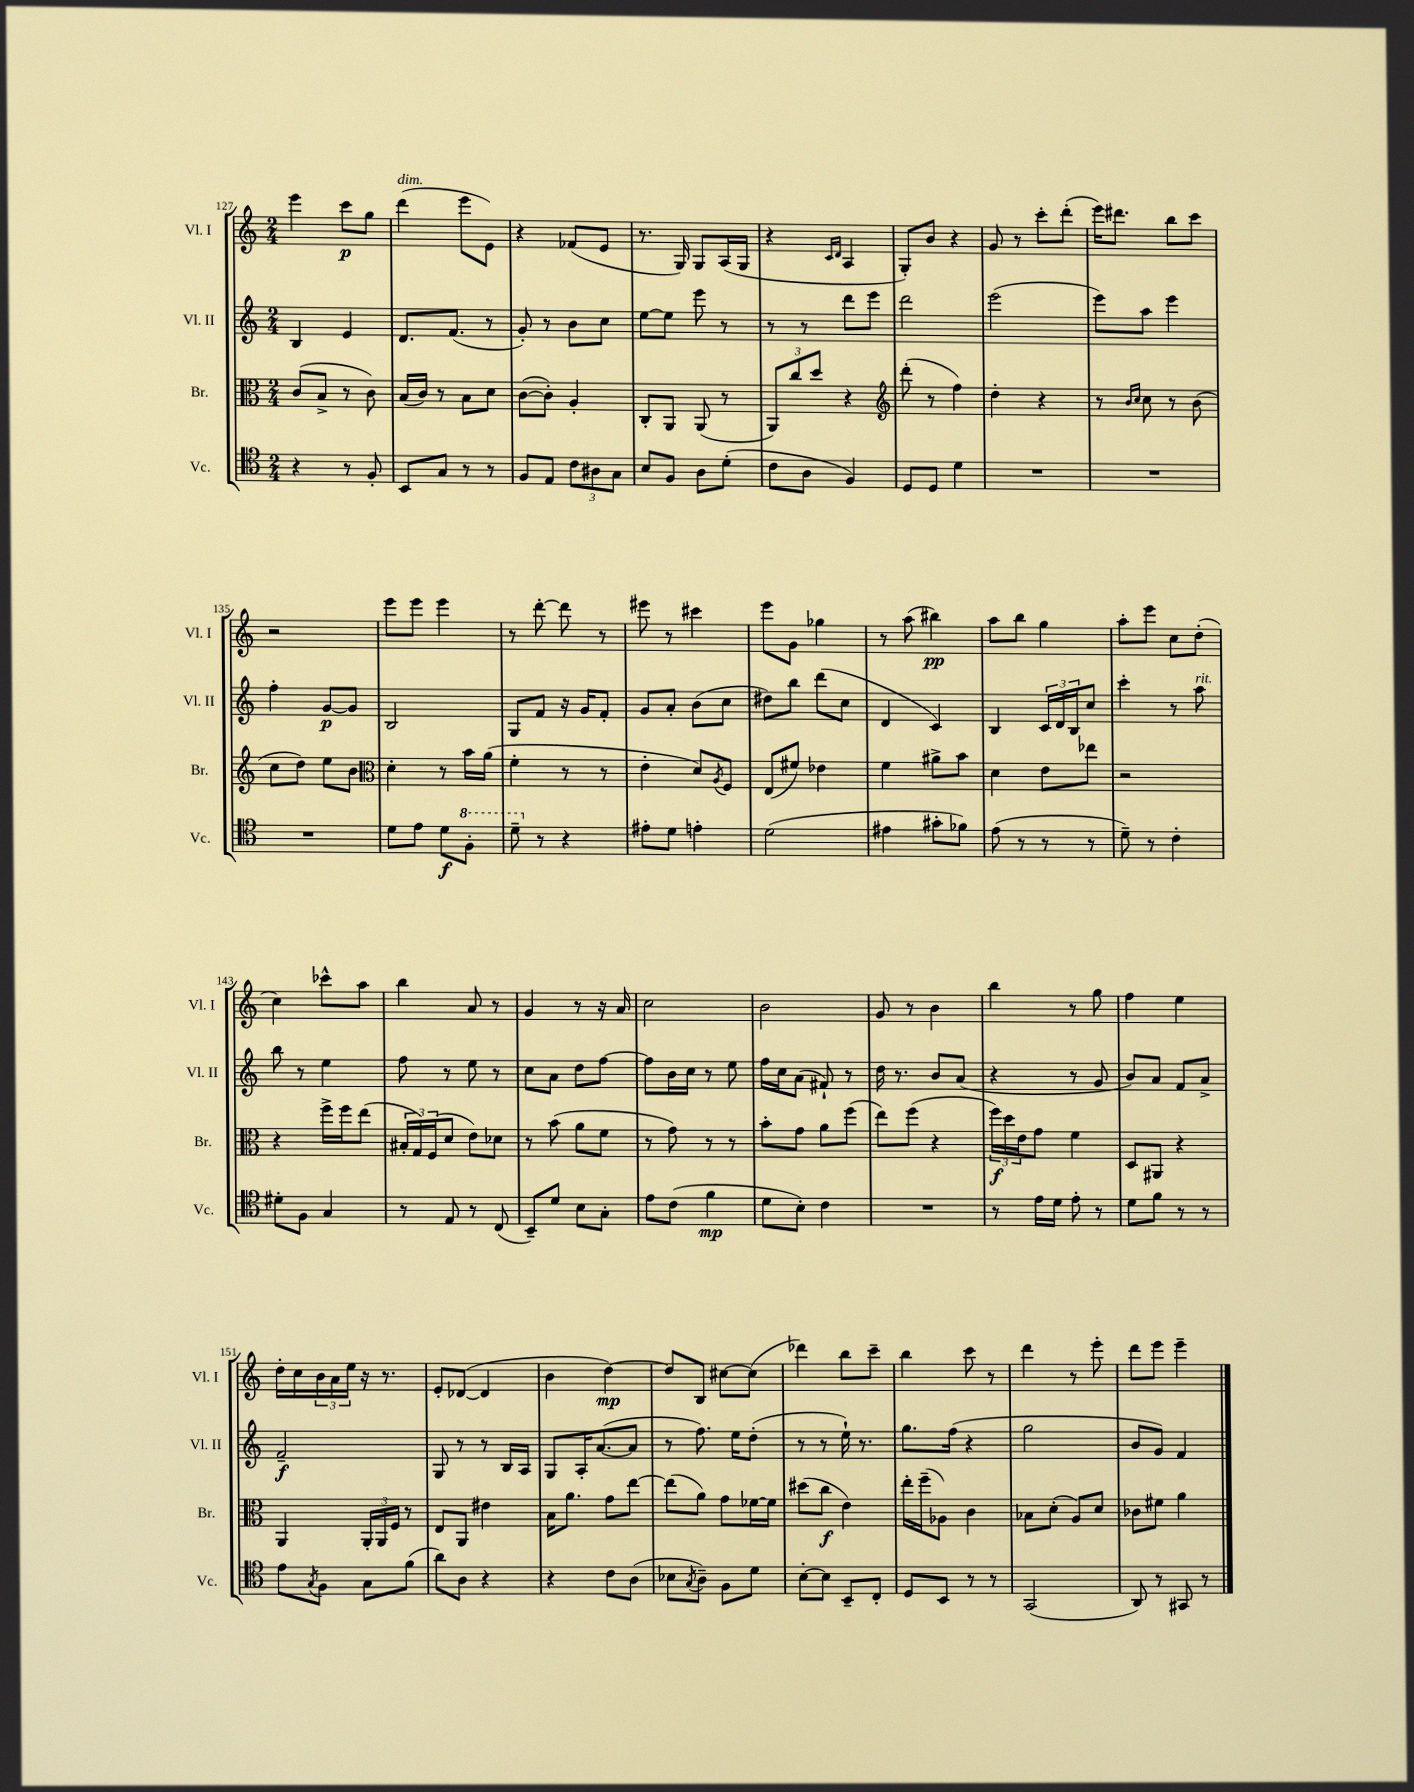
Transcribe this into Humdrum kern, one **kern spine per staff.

**kern	**kern	**kern	**kern
*staff4	*staff3	*staff2	*staff1
*clefC4	*clefC3	*clefG2	*clefG2
*k[]	*k[]	*k[]	*k[]
*M2/4	*M2/4	*M2/4	*M2/4
4r	(8c	4B	4eee
.	8B^	.	.
8r	8r	4e	8ccc
8F'	8c)	.	8gg
=	=	=	=
8BB	(16B	8.d	(4ddd
.	16c)	.	.
8G	8r	.	.
.	.	(8.f	.
8r	8B	.	8eee
8r	8d	8r	8e)
=	=	=	=
8F	([8c	8g')	4r
8E	8c'])	8r	.
12c	4A'	8b	(8f-
12A#	.	.	.
.	.	8cc	8e
12G	.	.	.
=	=	=	=
8B	8C'	[8ee	8.r
8F	8AA	8ee]	.
.	.	.	16G)
8A	(8AA	8eee	8G
(8d'	8r	8r	(16A
.	.	.	16G
=	=	=	=
8c	12AA)	8r	4r
.	12cc	.	.
8A	.	8r	.
.	12dd	.	.
.	.	.	16qqc
.	.	.	16qqd
4F)	4r	8ddd	4A
.	.	8eee	.
=	=	=	=
*	*clefG2	*	*
8D	(8ddd'	2ddd	8G')
8D	8r	.	8b
4d	4ff)	.	4r
=	=	=	=
2r	4dd'	(2eee	8g
.	.	.	8r
.	4r	.	8ccc'
.	.	.	(8ddd'
=	=	=	=
2r	8r	8eee)	16eee)
.	.	.	8.ddd#
.	16qqb	.	.
.	16qqcc	.	.
.	8cc	8aa	.
.	8r	4eee	8bb
.	(8b	.	8ccc
=	=	=	=
2r	8cc	4ff'	2r
.	8dd)	.	.
.	8ee	[8g	.
.	8b	8g]	.
=	=	=	=
*	*clefC3	*	*
8d	4d'	2B	8eee
8e	.	.	8eee
8d	8r	.	4eee
8f'	16b	.	.
.	(16a	.	.
=	=	=	=
8dd~	4f'	8G	8r
8r	.	8f	[8ddd'
4r	8r	16r	8ddd]
.	.	16g	.
.	8r	8f'	8r
=	=	=	=
8e#'	4e'	8g	8eee#
8d	.	8a'	8r
4e'	8d)	(8b	4ccc#
.	8qA	.	.
.	8F	8cc	.
=	=	=	=
(2d	(8E	8dd#)	8eee
.	8f#)	8bb	8g
.	4e-	(8ddd	4gg-
.	.	8cc	.
=	=	=	=
4e#	4f	4d	8r
.	.	.	(8aa
8g#'	8a#^	4c)	4bb#)
8f-)	8b	.	.
=	=	=	=
(8e	4d	4B	8aa
8r	.	.	8bb
8r	8e	24c	4gg
.	.	24d	.
.	.	24B	.
8r	8ee-	8cc	.
=	=	=	=
8d~)	2r	4ccc'	8aa'
8r	.	.	8eee
4c'	.	8r	8cc
.	.	8aa	(8dd'
=	=	=	=
8d#'	4r	8bb	4cc)
8F	.	8r	.
4G	16ff^	4ee	8ccc-^^
.	16ff	.	.
.	(8ee	.	8aa
=	=	=	=
8r	24B#'	8ff	4bb
.	24G)	.	.
.	(24F	.	.
8E	8d	8r	.
8r	8e)	8ee	8a
(8C	8d-	8r	8r
=	=	=	=
8BB~)	8r	8cc	4g
8d	(8b	8a	.
8B	8a	8dd	8r
8G'	8f	[8ff	16r
.	.	.	16a
=	=	=	=
8e	8r	8ff]	2cc
(8c	8g)	16b	.
.	.	16cc	.
4f	8r	8r	.
.	8r	8ee	.
=	=	=	=
8d	8b'	16ff	2b
.	.	16cc	.
8B')	8g	(8a	.
4c	8a	8f#`)	.
.	(8ff	8r	.
=	=	=	=
2r	8ee)	16dd	8g
.	.	8.r	.
.	(8ff	.	8r
.	4r	8b	4b
.	.	(8a	.
=	=	=	=
8r	24ff)	4r	4bb
.	24dd	.	.
.	24e	.	.
16e	8g	.	.
16d	.	.	.
8e'	4f	8r	8r
8r	.	8g	8gg
=	=	=	=
8d	8D	8b)	4ff
8f	8AA#	8a	.
8r	4r	8f	4ee
8r	.	8a^	.
=	=	=	=
8e	4AA	2f~	16dd'
.	.	.	16cc
8qG	.	.	.
8F	.	.	24b
.	.	.	24a
.	.	.	24ee
8G	24AA'	.	16r
.	24AA	.	.
.	.	.	8.r
.	24F	.	.
(8f	8r	.	.
=	=	=	=
8a)	8E	8G	8e'
8A	8AA	8r	([8d-
4r	4e#	8r	4d-]
.	.	16B	.
.	.	16A	.
=	=	=	=
4r	16B	8G	4b
.	8.a	.	.
.	.	16A'	.
.	.	([8.a	.
8c	8g	.	[4dd)
(8A	[8ee	8a]	.
=	=	=	=
8B-	(8ee]	8r	8dd]
8qG	.	.	.
8A~)	8a)	8.ff)	8B
8F	8g	.	[8cc#
.	.	16ee	.
8d	[16f-	(8dd'	(8cc#]
.	16f-]	.	.
=	=	=	=
[8B'	(8dd#	8r	4ddd-)
8B]	8cc	8r	.
8BB~	4e)	16ee`)	8bb
.	.	8.r	.
8C'	.	.	8ccc~
=	=	=	=
8D	16ee'	8.gg	4bb
.	(16ff~	.	.
8BB	8A-)	.	.
.	.	(16ff	.
8r	4c	4r	8ccc
8r	.	.	8r
=	=	=	=
(2GG	8B-	2gg	4ddd
.	(8d'	.	.
.	8A)	.	8r
.	8d	.	8eee'
=	=	=	=
8AA)	8c-	8b	8ddd
8r	8f#	8g)	8eee
8GG#	4a	4f	4eee~
8r	.	.	.
==	==	==	==
*-	*-	*-	*-
